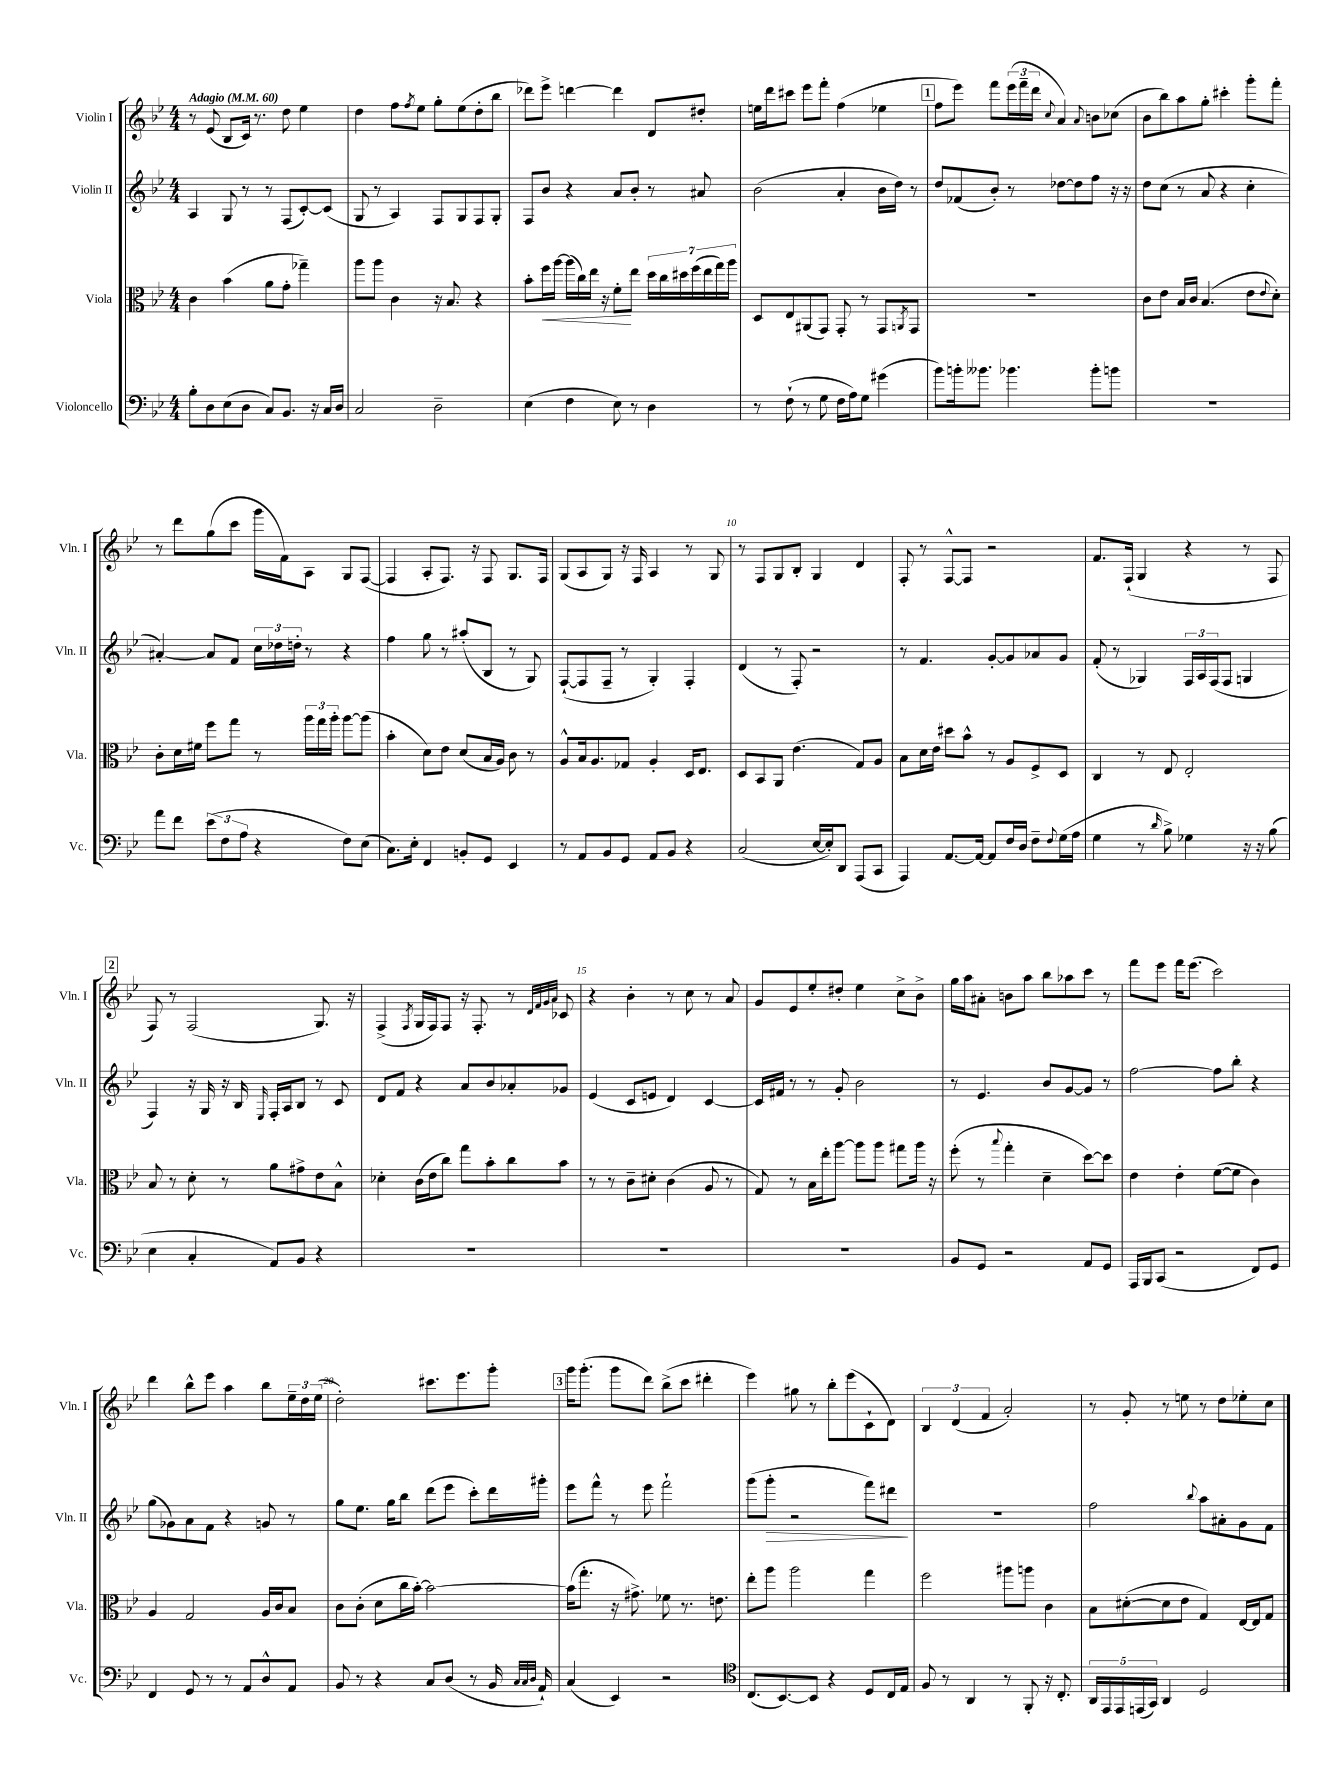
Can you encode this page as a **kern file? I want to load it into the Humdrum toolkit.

**kern	**kern	**kern	**kern
*staff4	*staff3	*staff2	*staff1
*clefF4	*clefC3	*clefG2	*clefG2
*k[b-e-]	*k[b-e-]	*k[b-e-]	*k[b-e-]
*M4/4	*M4/4	*M4/4	*M4/4
*MM60	*MM60	*MM60	*MM60
8B-'	4c	4A	8r
8D	.	.	(8e-
(8E-	(4b-	8G	8B-
8D	.	8r	16c)
.	.	.	8.r
8C)	8a	8r	.
8.BB-	8g'	(8F	8dd
.	4gg-~)	[8c')	4ee-
16r	.	.	.
16C	.	(8c]	.
16D	.	.	.
=	=	=	=
2C	8aa	8G	4dd
.	8aa	8r	.
.	4c	4A)	8ff
.	.	.	8qff
.	.	.	8ee-
2D~	16r	8F	8gg'
.	8.B-	.	.
.	.	8G	(8ee-
.	4r	8F	8dd'
.	.	8G'	8bb-
=	=	=	=
(4E-	8b-'	8F	8ddd-)
.	16ff	8b-	8eee-^
.	[16aa	.	.
4F	(16aa]	4r	[4ddd
.	16cc)	.	.
.	16ee-	.	.
.	16r	.	.
8E-)	8f'	8a	4ddd]
8r	8ee-	8b-'	.
4D	28dd	8r	8d
.	28cc	.	.
.	28dd#	.	.
.	(28ff	.	.
.	.	8a#	8dd#'
.	28ee-	.	.
.	28gg)	.	.
.	28aa	.	.
=	=	=	=
8r	8D	(2b-	16ee
.	.	.	16ddd
(8F`	8E-	.	8ccc#
8r	(8AA#	.	8eee-
8G	8GG)	.	8fff'
16F	8GG'	4a'	(4ff
16A)	.	.	.
8G	8r	.	.
(4g#	8GG	16b-	4ee-
.	.	16dd)	.
.	8qAA	.	.
.	8GG	8r	.
=	=	=	=
8b-)	1r	8dd	8ff
16b'	.	(8f-	8eee-)
8.b--	.	.	.
.	.	8b-')	8fff
4.b-	.	8r	(24eee-
.	.	.	24fff~
.	.	.	24ddd
.	.	.	8qqcc
.	.	[8dd-	4a)
.	.	8dd-]	.
.	.	.	8qqa
8b-'	.	8ff	8b
8b	.	16r	(8cc-
.	.	16r	.
=	=	=	=
1r	8c	8dd	8b-
.	8e-	(8cc	8bb-)
.	16B-	8r	8aa
.	16c	.	.
.	(4.B-	8a	8gg'
.	.	4r	4ccc#'
.	8e-	4cc'	8ggg'
.	8qqe-	.	.
.	8d')	.	8fff'
=	=	=	=
8a	8c'	[4a#')	8r
8f	16d	.	8ddd
.	16f#	.	.
(12e-	8ff	8a#]	(8gg
12F	.	.	.
.	8gg	8f	8ccc
12A	.	.	.
4r	8r	24cc	16ggg
.	.	24dd-	.
.	.	.	16f)
.	.	24dd'	.
.	24aa	8r	8A
.	24gg	.	.
.	24aa'	.	.
8F)	[8aa	4r	8G
(8E-	(8aa]	.	([8F
=	=	=	=
8.C)	4b-'	4ff	4F]
16E-'	.	.	.
4FF	8d)	8gg	8A'
.	8e-	8r	8.F)
8BB'	(8d	(8aa#'	.
.	.	.	16r
8GG	16B-	8B-	8F
.	16A)	.	.
4EE-	8c	8r	8.G
.	8r	8G)	.
.	.	.	16F
=	=	=	=
8r	8A^^	([8F`	(8G
8AA	16B-	8F]	8A
.	8.A	.	.
8BB-	.	8F~	8G)
8GG	8G-	8r	16r
.	.	.	16F
8AA	4A'	4G')	4A
8BB-	.	.	.
4r	16D	4F'	8r
.	8.E-	.	.
.	.	.	8G
=	=	=	=
(2C	8D	(4d	8r
.	8BB-	.	8F
.	8AA	8r	8G
.	(4.e-	8F')	8B-'
[16E-	.	2r	4G
16E-'])	.	.	.
8DD	.	.	.
(8AAA	8G)	.	4d
8CC	8A	.	.
=	=	=	=
4AAA)	8B-	8r	8F'
.	16d	4.f	8r
.	16e-	.	.
[8.AA	8dd#	.	[8F^^
.	8b-^^	.	8F]
16AA_	.	.	.
8AA]	8r	[8g'	2r
16F	8A	8g]	.
16D	.	.	.
8F~	8F^	8a-	.
8qqF	.	.	.
(16G	8D	8g	.
16A	.	.	.
=	=	=	=
4G	4C	(8f'	8.f
.	.	8r	.
.	.	.	(16F`
8r	8r	4G-)	4G
16qqd	.	.	.
8B-^)	8E-	.	.
4G-	2E-'	24F	4r
.	.	24A	.
.	.	(24F	.
.	.	8F	.
16r	.	4G	8r
16r	.	.	.
(8B-	.	.	8F
=	=	=	=
4E-	8B-	4F)	8F)
.	8r	.	8r
4C'	8d'	16r	(2F
.	.	16G	.
.	8r	16r	.
.	.	16B-	.
.	.	16qqE-	.
8AA)	8a	16F'	.
.	.	16A	.
8BB-	8g#^	8B-	.
4r	8e-	8r	8.G)
.	8B-^^	8c	.
.	.	.	16r
=	=	=	=
1r	4d-'	8d	(4F^
.	.	8f	.
.	.	.	8qF
.	(16c	4r	16G
.	16e-	.	16F)
.	8cc)	.	8F
.	8gg	8a	16r
.	.	.	8.F'
.	8b-'	8b-	.
.	8cc	8a-'	8r
.	.	.	32qqd
.	.	.	32qqf
.	.	.	32qqg
.	.	.	32qqa
.	8b-	8g-	8c-
=	=	=	=
1r	8r	(4e-	4r
.	8r	.	.
.	8c~	8c	4b-'
.	8d#'	8e	.
.	(4c	4d)	8r
.	.	.	8cc
.	8A	[4c	8r
.	8r	.	8a
=	=	=	=
1r	8G)	16c]	8g
.	.	16f#	.
.	8r	8r	8e-
.	16B-	8r	8ee-'
.	16ee-'	.	.
.	[8aa	8g'	8dd#'
.	8aa]	2b-	4ee-
.	8aa	.	.
.	8gg#	.	8cc^
.	16aa	.	8b-^
.	16r	.	.
=	=	=	=
8BB-	(8ff'	8r	16gg
.	.	.	16aa
8GG	8r	4.e-	8a#'
.	8qqbb-	.	.
2r	4gg'	.	8b
.	.	.	8aa
.	4d~	8b-	8bb-
.	.	[8g	8aa-
8AA	[8dd)	8g]	8ccc
8GG	8dd]	8r	8r
=	=	=	=
16AAA	4e-	[2ff	8fff
16BBB-	.	.	.
(8CC	.	.	8eee-
2r	4e-'	.	16fff
.	.	.	(8.eee-
.	([8f	8ff]	2ccc)
.	8f]	8bb-'	.
8FF)	4c)	4r	.
8GG	.	.	.
=	=	=	=
4FF	4A	(8gg	4ddd
.	.	8g-)	.
8GG	2G	8a	8bb-^^
8r	.	8f	8eee-
8r	.	4r	4aa
8AA	.	.	.
8D^^	16A	8g	8bb-
.	16c	.	.
8AA	8B-	8r	24ee-~
.	.	.	24dd
.	.	.	(24ee-
=	=	=	=
8BB-	8c	8gg	2dd')
8r	(8c'	8.ee-	.
4r	8d	.	.
.	.	16gg	.
.	16cc	8bb-	.
.	[16b-')	.	.
8C	2b-_	(8ddd	8.ccc#
(8D	.	8eee-	.
.	.	.	8.eee-
8r	.	8ccc')	.
16BB-	.	16ddd	8ggg'
32qqC	.	.	.
32qqC	.	.	.
32qqD	.	.	.
16AA`)	.	16ggg#'	.
=	=	=	=
(4C	(16b-]	8eee-	16ggg
.	8.gg'	.	(8.ggg'
.	.	8fff^^	.
4EE-)	16r	8r	8ggg
.	8.g#^)	.	.
.	.	8eee-	8ddd)
2r	8f-	2fff`	(8bb-^
.	8.r	.	8ccc
.	.	.	4ddd#'
.	8.e	.	.
=	=	=	=
*clefC4	*	*	*
(8.C	8ee-'	(8ggg	4eee-)
.	8aa	8ggg'	.
[8.BB-)	.	.	.
.	2aa	2r	8gg#
8BB-]	.	.	8r
4r	.	.	8bb-'
.	.	.	(8eee-
8D	4gg	8fff)	8c`
16C	.	8ddd#	8d)
16E-	.	.	.
=	=	=	=
8F	2ff	1r	6B-
8r	.	.	.
.	.	.	(6d
4AA	.	.	.
.	.	.	6f
8r	8aa#	.	2a')
8FF'	8aa	.	.
16r	4c	.	.
8.C'	.	.	.
=	=	=	=
20AA	8B-	2ff	8r
20EE-	.	.	.
20EE-	.	.	.
.	([8d#'	.	8g'
(20EE	.	.	.
20GG)	.	.	.
4AA	8d#]	.	8r
.	8e-	.	8ee
.	.	8qqbb-	.
2D	4G)	8aa	8r
.	.	8a#'	8dd
.	[16E-	8g	8ee-'
.	16E-]	.	.
.	8G	8f	8cc
==	==	==	==
*-	*-	*-	*-
